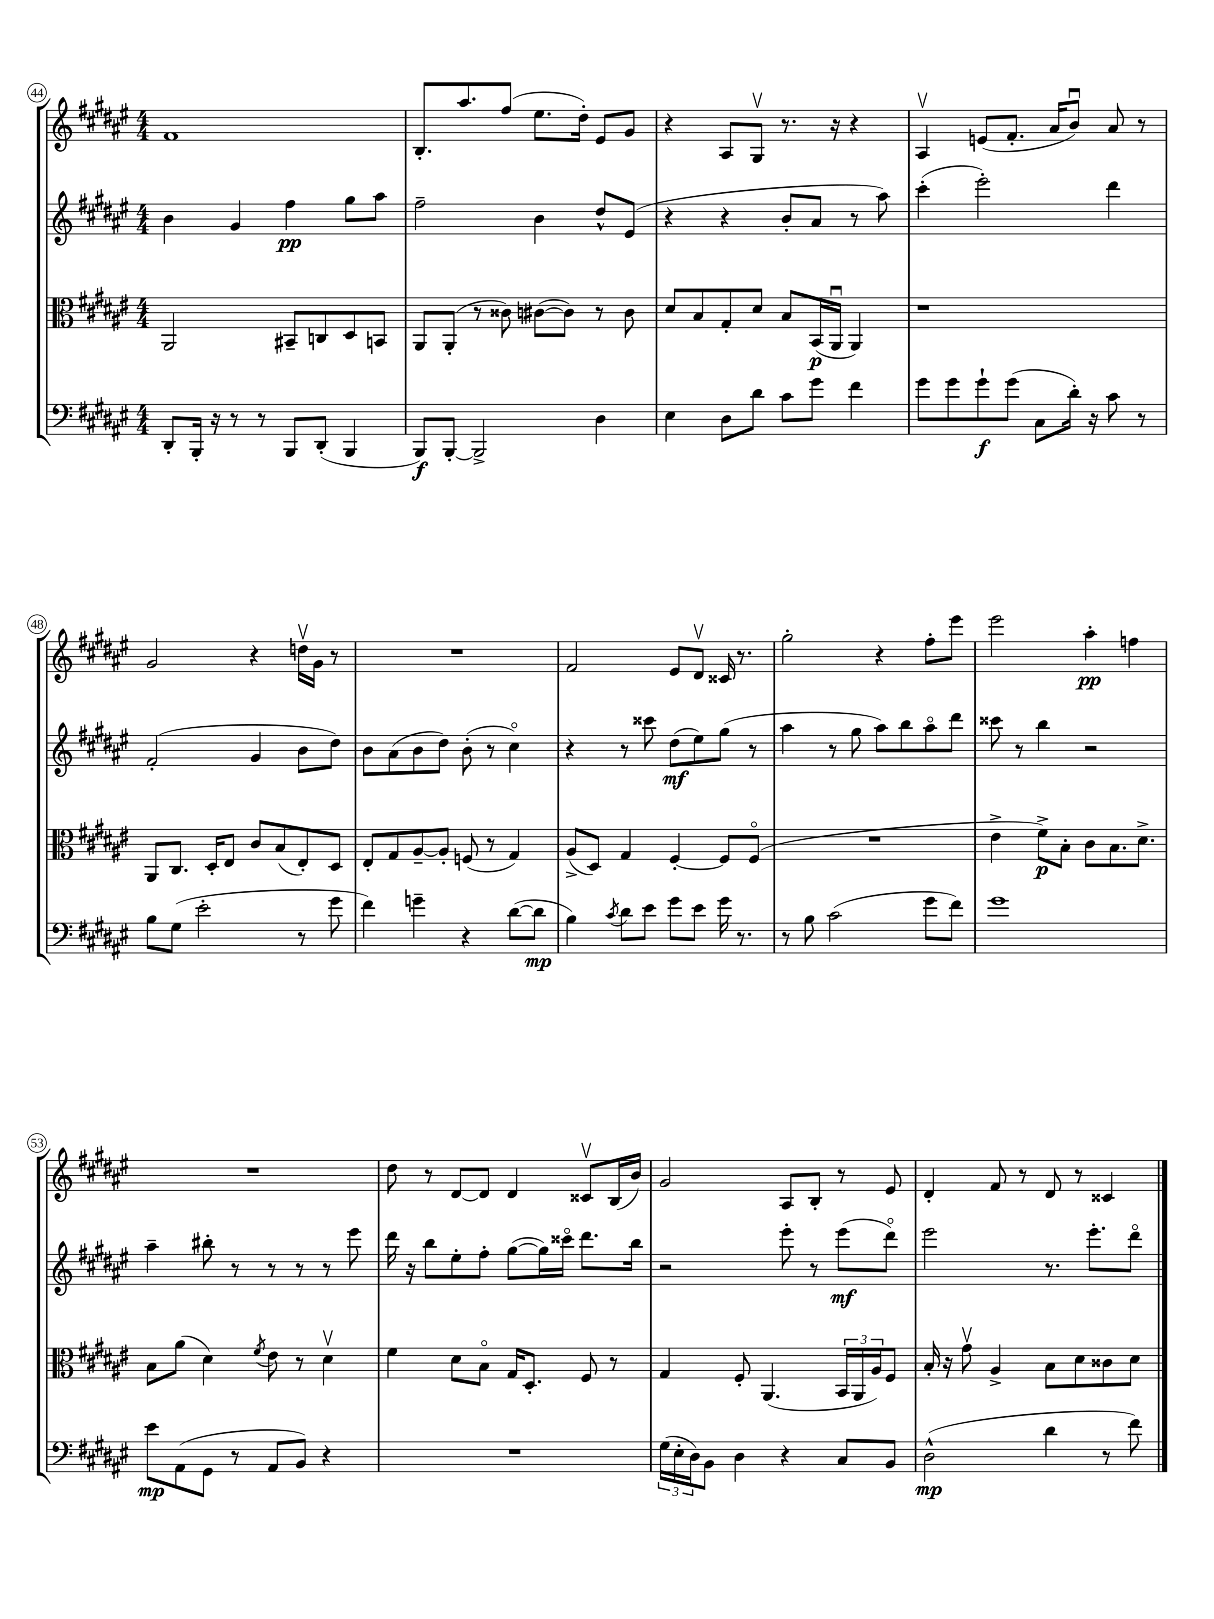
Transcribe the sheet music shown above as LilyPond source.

<<
\new StaffGroup <<
\new Staff = "s0" {
    \clef treble \key fis \major \numericTimeSignature \time 4/4
    fis'1 |
    b8.-. ais''8. fis''8( eis''8. dis''16-.) eis'8 gis'8 |
    r4 ais8 gis8\upbow r8. r16 r4 |
    ais4\upbow e'8( fis'8.-. ais'16 b'8\downbow) ais'8 r8 |
    gis'2 r4 d''16\upbow gis'16 r8 |
    R1 |
    fis'2 eis'8 dis'8\upbow cisis'16 r8. |
    gis''2-. r4 fis''8-. eis'''8 |
    eis'''2 ais''4-.\pp f''4 |
    R1 |
    dis''8 r8 dis'8~ dis'8 dis'4 cisis'8\upbow b16( b'16) |
    gis'2 ais8 b8-. r8 eis'8 |
    dis'4-. fis'8 r8 dis'8 r8 cisis'4 \bar "|." |
}
\new Staff = "s1" {
    \clef treble \key fis \major \numericTimeSignature \time 4/4
    b'4 gis'4 fis''4\pp gis''8 ais''8 |
    fis''2-- b'4 dis''8-^ eis'8( |
    r4 r4 b'8-. ais'8 r8 ais''8) |
    cis'''4-.( eis'''2-.) dis'''4 |
    fis'2-.( gis'4 b'8 dis''8) |
    b'8 ais'8( b'8 dis''8) b'8-.( r8 cis''4\flageolet) |
    r4 r8 cisis'''8 dis''8\mf( eis''8) gis''8( r8 |
    ais''4 r8 gis''8 ais''8) b''8 ais''8\flageolet dis'''8 |
    cisis'''8 r8 b''4 r2 |
    ais''4-- bis''8-. r8 r8 r8 r8 eis'''8 |
    dis'''16 r16 b''8 eis''8-. fis''8-. gis''8~( gis''16) cisis'''16\flageolet dis'''8. b''16 |
    r2 eis'''8-. r8 eis'''8\mf( dis'''8\flageolet) |
    eis'''2 r8. eis'''8.-. dis'''8\flageolet \bar "|." |
}
\new Staff = "s2" {
    \clef alto \key fis \major \numericTimeSignature \time 4/4
    ais,2 bis,8-- c8 dis8 b,8 |
    ais,8 ais,8-.( r8 cisis'8) cis'8~( cis'8) r8 cis'8 |
    dis'8 b8 gis8-. dis'8 b8 b,16\p( ais,16\downbow ais,4) |
    r1 |
    ais,8 cis8. dis16-. eis8 cis'8 b8( eis8-.) dis8 |
    eis8-. gis8 ais8~-- ais8-. f8( r8 gis4) |
    ais8->( dis8) gis4 fis4~-. fis8 fis8\flageolet( |
    R1 |
    eis'4-> fis'8->\p) b8-. cis'8 b8. dis'8.-> |
    b8 ais'8( dis'4) \acciaccatura { fis'8 } eis'8 r8 dis'4\upbow |
    fis'4 dis'8 b8\flageolet gis16 dis8.-. fis8 r8 |
    gis4 fis8-. ais,4.( \tuplet 3/2 { b,16 ais,16 ais16) } fis8 |
    b16-. r16 gis'8\upbow ais4-> b8 dis'8 cisis'8 dis'8 \bar "|." |
}
\new Staff = "s3" {
    \clef bass \key fis \major \numericTimeSignature \time 4/4
    dis,8-. b,,16-. r16 r8 r8 b,,8 dis,8-.( b,,4 |
    b,,8\f) b,,8~-. b,,2-> dis4 |
    eis4 dis8 dis'8 cis'8 gis'8 fis'4 |
    gis'8 gis'8 gis'8-!\f gis'8( cis8 dis'16-.) r16 cis'8 r8 |
    b8 gis8( eis'2-. r8 gis'8 |
    fis'4) g'4-- r4 dis'8~( dis'8\mp |
    b4) \acciaccatura { cis'8 } dis'8 eis'8 gis'8 eis'8 gis'16 r8. |
    r8 b8 cis'2( gis'8 fis'8) |
    gis'1 |
    eis'8\mp ais,8( gis,8 r8 ais,8 b,8) r4 |
    R1 |
    \tuplet 3/2 { gis16( eis16-. dis16) } b,8 dis4 r4 cis8 b,8 |
    dis2-^\mp( dis'4 r8 fis'8) \bar "|." |
}
>>
>>
\layout { \context { \Score currentBarNumber = #44 \override BarNumber.stencil = #(make-stencil-circler 0.1 0.3 ly:text-interface::print) } }
